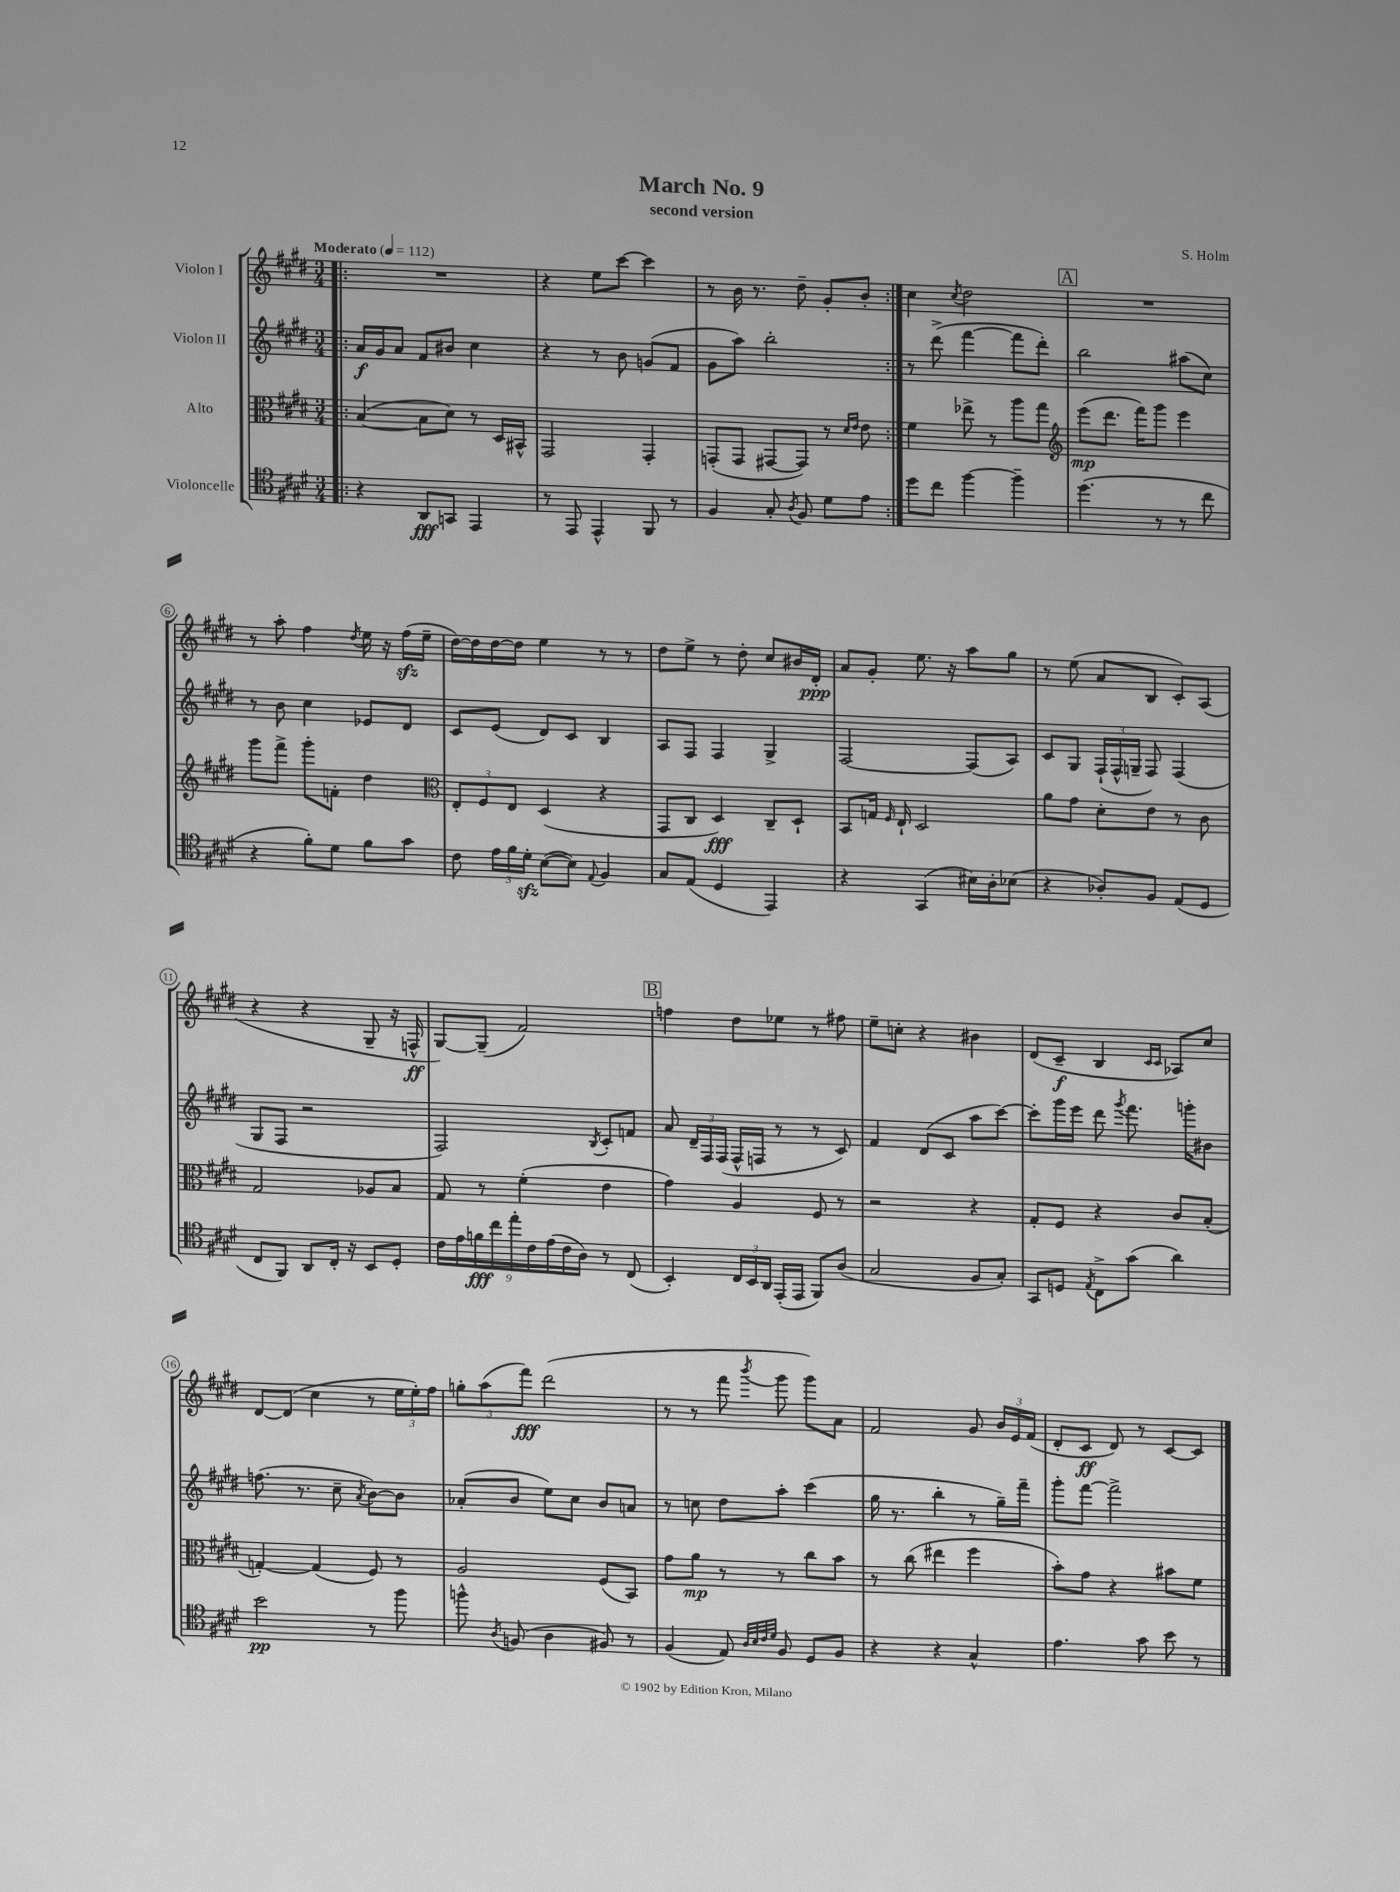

**kern	**kern	**kern	**kern
*staff4	*staff3	*staff2	*staff1
*clefC4	*clefC3	*clefG2	*clefG2
*k[f#c#g#d#]	*k[f#c#g#d#]	*k[f#c#g#d#]	*k[f#c#g#d#]
*M3/4	*M3/4	*M3/4	*M3/4
*MM112	*MM112	*MM112	*MM112
=!|:	=!|:	=!|:	=!|:
4r	([4B	16a	2.r
.	.	16g#	.
.	.	8a	.
8AA	8B]	8f#	.
8GG	8d#)	8b#	.
4EE	8r	4cc#	.
.	16D#	.	.
.	16BB#^^	.	.
=	=	=	=
8r	2GG#	4r	4r
8EE	.	.	.
4EE^^	.	8r	8ee
.	.	8b	[8ccc#
8FF#	4GG#'	(8g	4ccc#]
8r	.	8f#	.
=	=	=	=
4F#	(8GG'	8g#	8r
.	8GG	8aa)	16b
.	.	.	8.r
8G#'	[8GG#	2bb'	.
8qA	.	.	.
8F#	8GG#])	.	8dd#~
8d#	8r	.	8g#'
.	16qqd#	.	.
.	16qqe	.	.
8e	8e	.	8b'
=:|!	=:|!	=:|!	=:|!
8dd#	4f#	8r	4cc#
8cc#	.	(8ddd#^	.
.	.	.	8qcc#
[4ff#	8ee-^	[4fff#	2dd#
.	8r	.	.
4ff#~]	8aa	8fff#]	.
.	8gg#	8ddd#')	.
=	=	=	=
*	*clefG2	*	*
(4.dd#	(8eee	2bb	2.r
.	8.ddd#	.	.
.	16fff#)	.	.
8r	8ggg#	.	.
8r	4eee	(8aa#	.
8cc#	.	8cc#)	.
=	=	=	=
4r	8ggg#	8r	8r
.	8fff#^	8b	8aa'
8f#')	8ggg#'	4cc#	4ff#
8d#	8f'	.	.
.	.	.	8qdd#
8f#	4dd#	8e-	16ee
.	.	.	16r
8g#	.	8d#	(16ff#
.	.	.	16ee~
=	=	=	=
*	*clefC3	*	*
8c#	12E'	8c#	[16dd#)
.	.	.	16dd#]
.	12F#	.	.
24e	.	(8e	[16dd#
24f#	12E	.	.
.	.	.	16dd#]
24d#'	.	.	.
([8B	(4D#	8d#)	4ee
8B])	.	8c#	.
8qqE	.	.	.
4F#	4r	4B	8r
.	.	.	8r
=	=	=	=
8G#	8GG#	8A	8dd#
(8E	8C#	8F#	8ee^
4D#	4D#)	4F#	8r
.	.	.	8dd#'
4EE)	8C#~	4G#^	8cc#
.	8D#`	.	16b#
.	.	.	16d#'
=	=	=	=
4r	8BB	[2F#	8a
.	16G	.	8g#'
.	16qqF#	.	.
.	16E`	.	.
(4GG#	2D#	.	8.ee
.	.	.	16r
16B#)	.	(8F#]	8aa
16A'	.	.	.
(8B-	.	8A)	8gg#
=	=	=	=
4r	8a	8c#	8r
.	8g#	8G#	(8ee
8A-')	8d#'	(24F#`	8a
.	.	24F#^^	.
.	.	24G~	.
8F#	8e	8F#)	8B
(8E	8r	(4F#	8c#')
8D#	8c#	.	(8A
=	=	=	=
8C#	2G#	8G#	4r
8FF#)	.	8F#	.
8AA	.	2r	4r
16C#'	.	.	.
16r	.	.	.
8BB	8A-	.	8G#~
8D#'	8B	.	16r
.	.	.	16F^^
=	=	=	=
18c#	8G#	2F#)	[8G#)
18e	.	.	.
18f	.	.	.
.	8r	.	(8G#~]
18cc#	.	.	.
18ee'	.	.	.
.	(4f#'	.	2f#)
18c#	.	.	.
(18e	.	.	.
18c#	.	.	.
18A)	.	.	.
.	.	8qB	.
8r	4e	8c#'	.
(8C#	.	8f	.
=	=	=	=
4BB')	4g#)	8a	4ff
.	.	24d#~	.
.	.	24F#	.
.	.	(24F#	.
24C#	4A	16F#^^	8dd#
24BB	.	.	.
.	.	16F	.
24AA	.	.	.
(16EE'	.	8r	8ee-
16EE	.	.	.
8FF#)	8F#	8r	8r
(8A	8r	8c#)	8ff#
=	=	=	=
2G#	2r	4f#	8ee~
.	.	.	8cc'
.	.	(8d#	4r
.	.	8c#	.
8F#	4r	8aa	4b#
8G#')	.	[8ccc#)	.
=	=	=	=
8GG#	8G#'	8ccc#']	(8d#
8D	8F#	16ggg#	8c#~
.	.	16eee	.
8qE	.	.	.
8C#^	4r	8ddd#	4B
.	.	8qggg#	.
(8g#	.	8.fff#	.
.	.	.	16qqc#
.	.	.	16qqc#
4a)	8c#	.	8A-)
.	.	16ggg'	.
.	(8B'	8b#	8cc#
=	=	=	=
2b	[4G')	(8.ff	[8d#
.	.	.	(8d#]
.	.	8.r	.
.	(4G]	.	4cc#
.	.	8cc#~	.
.	.	8qa	.
8r	8F#)	[8b)	8r
8ff#	8r	8b]	24ee
.	.	.	24ee')
.	.	.	24ff#
=	=	=	=
8ff^^	2A	(8a-'	12gg'
.	.	.	(12aa
8qA	.	.	.
(8F	.	8b	.
.	.	.	12fff#)
4A	.	8ee)	(2ddd#
.	.	8cc#	.
8F#)	(8F#	8b	.
8r	8BB)	8a	.
=	=	=	=
(4F#	8g#	8r	8r
.	8a	8cc	8r
8E)	8r	8dd#	8fff#
32qqA	.	.	.
32qqB	.	.	.
32qqc#	.	.	.
32qqd#	.	.	8qbbb
8F#	8r	8aa'	8ggg#
8D#	8cc#	(4ccc#	8ggg#)
8F#	8b	.	8a
=	=	=	=
4r	8r	16gg#	2f#
.	.	8.r	.
.	(8cc#	.	.
4r	4ee#	4bb'	.
4G#^^	4ff#	8r	8g#
.	.	16gg#~)	24b
.	.	.	24e
.	.	16fff#~	.
.	.	.	(24f#
=	=	=	=
4.e	8b')	8ggg#'	8d#'
.	8g#	[8fff#	8c#
.	4r	2fff#^]	8d#)
8g#	.	.	8r
8b	8b#	.	[8c#
8r	8f#	.	8c#]
==	==	==	==
*-	*-	*-	*-
